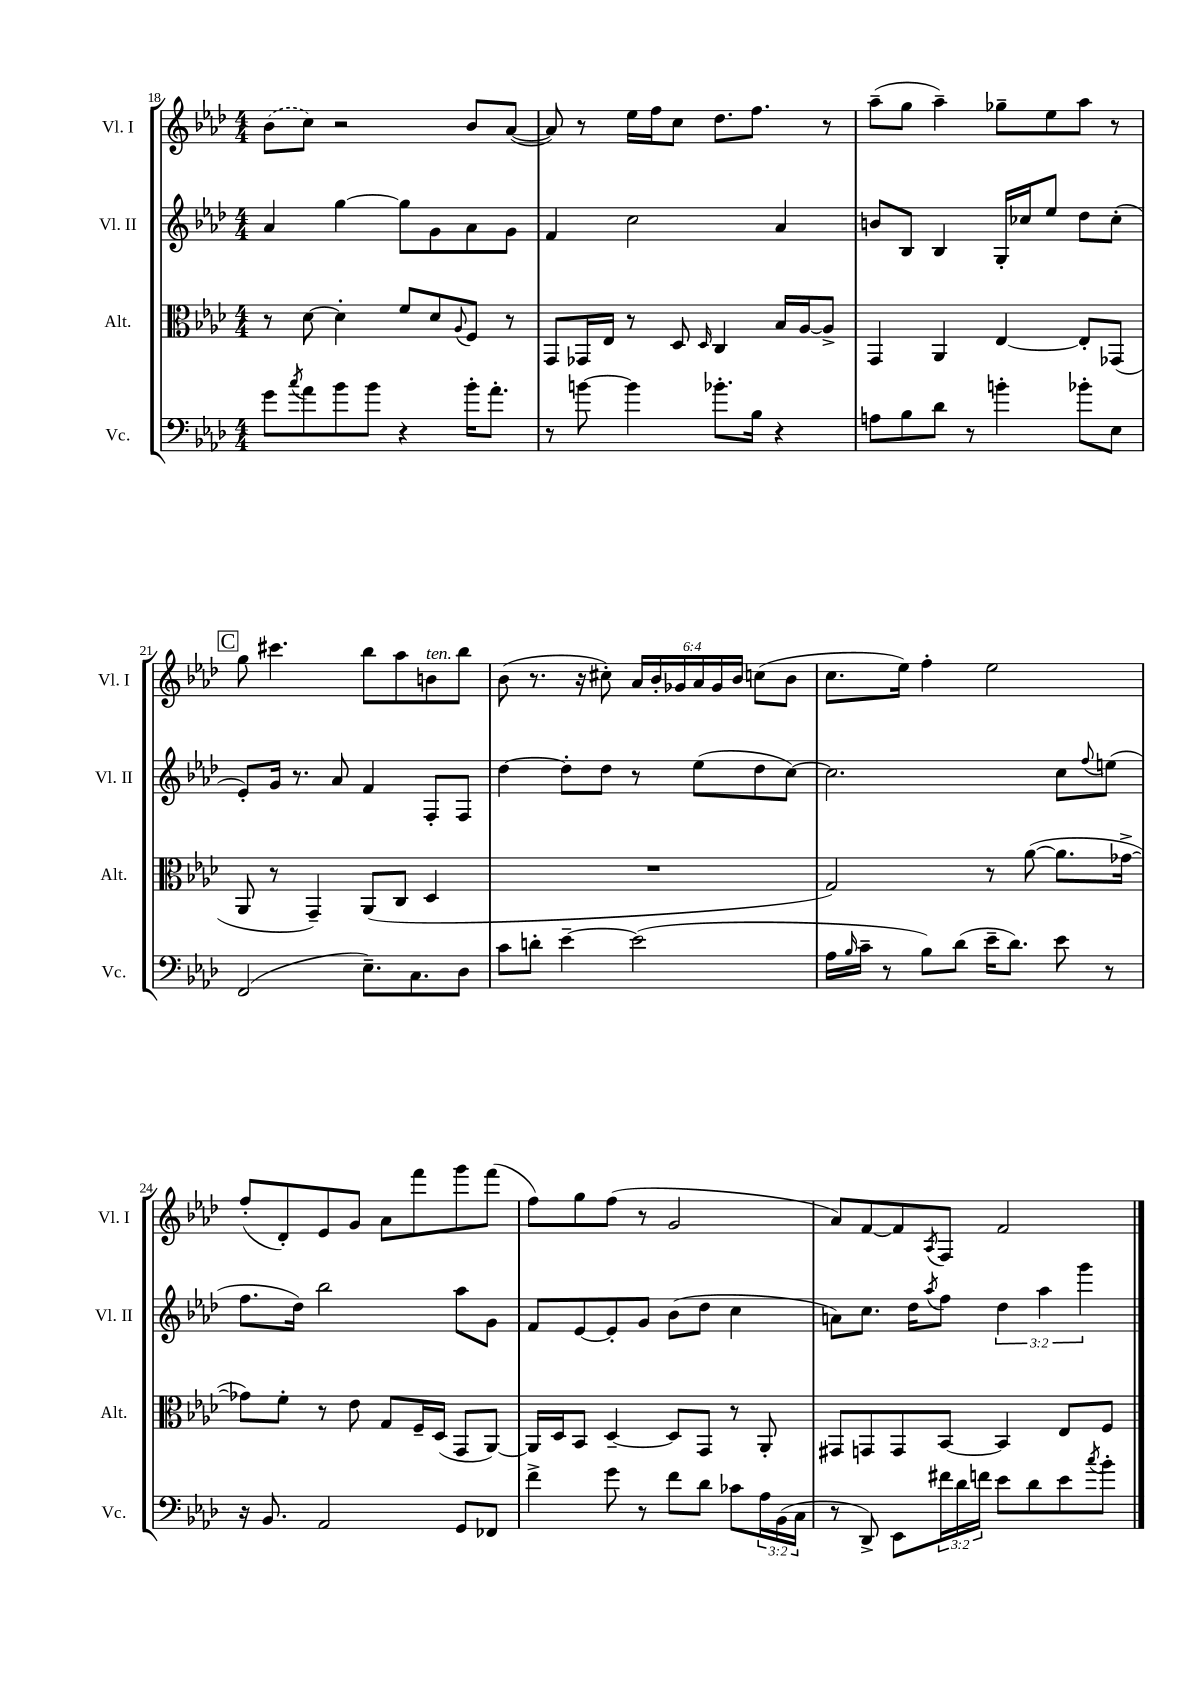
<<
\new StaffGroup <<
\new Staff = "s0" \with { instrumentName = "Vl. I" shortInstrumentName = "Vl. I" } {
    \clef treble \key aes \major \numericTimeSignature \time 4/4 \override Staff.TupletNumber.text = #tuplet-number::calc-fraction-text
    \once \slurDashed bes'8( c''8) r2 bes'8 aes'8~( |
    aes'8) r8 ees''16 f''16 c''8 des''8. f''8. r8 |
    aes''8--( g''8 aes''4--) ges''8-- ees''8 aes''8 r8 |
    \mark \markup { \box "C" } g''8 cis'''4. bes''8 aes''8 b'8^\markup { \italic "ten." } bes''8 |
    bes'8( r8. r16 cis''8-.) \tuplet 6/4 { aes'16 bes'16-. ges'16 aes'16 ges'16 bes'16 } c''8( bes'8 |
    c''8. ees''16) f''4-. ees''2 |
    f''8-.( des'8-.) ees'8 g'8 aes'8 f'''8 g'''8 f'''8( |
    f''8) g''8 f''8( r8 g'2 |
    aes'8) f'8~ f'8 \acciaccatura { aes8 } f8 f'2 \bar "|." |
}
\new Staff = "s1" \with { instrumentName = "Vl. II" shortInstrumentName = "Vl. II" } {
    \clef treble \key aes \major \numericTimeSignature \time 4/4 \override Staff.TupletNumber.text = #tuplet-number::calc-fraction-text
    aes'4 g''4~ g''8 g'8 aes'8 g'8 |
    f'4 c''2 aes'4 |
    b'8 bes8 bes4 g16-. ces''16 ees''8 des''8 ces''8-.( |
    \mark \markup { \box "C" } ees'8-.) g'16 r8. aes'8 f'4 f8-. f8 |
    des''4~ des''8-. des''8 r8 ees''8( des''8 c''8~) |
    c''2. c''8 \appoggiatura { f''8 } e''8( |
    f''8. des''16) bes''2 aes''8 g'8 |
    f'8 ees'8~ ees'8-. g'8 bes'8( des''8 c''4 |
    a'8) c''8. des''16 \acciaccatura { aes''8 } f''8 \tuplet 3/2 { des''4 aes''4 g'''4 } \bar "|." |
}
\new Staff = "s2" \with { instrumentName = "Alt." shortInstrumentName = "Alt." } {
    \clef alto \key aes \major \numericTimeSignature \time 4/4
    r8 des'8~ des'4-. f'8 des'8 \appoggiatura { aes8 } f8 r8 |
    g,8 ges,16 ees16 r8 des8 \grace { des16 } c4 bes16 aes16~ aes8-> |
    g,4 aes,4 ees4~ ees8-. ges,8( |
    \mark \markup { \box "C" } aes,8 r8 g,4--) aes,8( c8 des4 |
    R1 |
    g2) r8 aes'8~( aes'8. ges'16~-> |
    ges'8) f'8-. r8 ees'8 g8 f16-- des16( g,8 aes,8~) |
    aes,16 des16 bes,8 des4~-- des8 g,8 r8 aes,8-. |
    gis,8 g,8 g,8 bes,8~ bes,4 ees8 f8 \bar "|." |
}
\new Staff = "s3" \with { instrumentName = "Vc." shortInstrumentName = "Vc." } {
    \clef bass \key aes \major \numericTimeSignature \time 4/4 \override Staff.TupletNumber.text = #tuplet-number::calc-fraction-text
    g'8 \acciaccatura { c''8 } aes'8 bes'8 bes'8 r4 bes'16-. aes'8.-. |
    r8 b'8~ b'4 bes'8.-. bes16 r4 |
    a8 bes8 des'8 r8 b'4-. bes'8-. ees8 |
    \mark \markup { \box "C" } f,2( ees8.--) c8. des8 |
    c'8 d'8-. ees'4~-- ees'2( |
    aes16 \grace { bes16 } c'16-- r8 bes8) des'8( ees'16-- des'8.) ees'8 r8 |
    r16 bes,8. aes,2 g,8 fes,8 |
    f'4-> g'8 r8 f'8 des'8 ces'8 \tuplet 3/2 { aes16 bes,16( c16 } |
    r8 des,8->) ees,8 \tuplet 3/2 { fis'16 des'16 f'16 } ees'8 des'8 ees'8 \acciaccatura { c''8 } bes'8-. \bar "|." |
}
>>
>>
\layout { \context { \Score currentBarNumber = #18 } }
